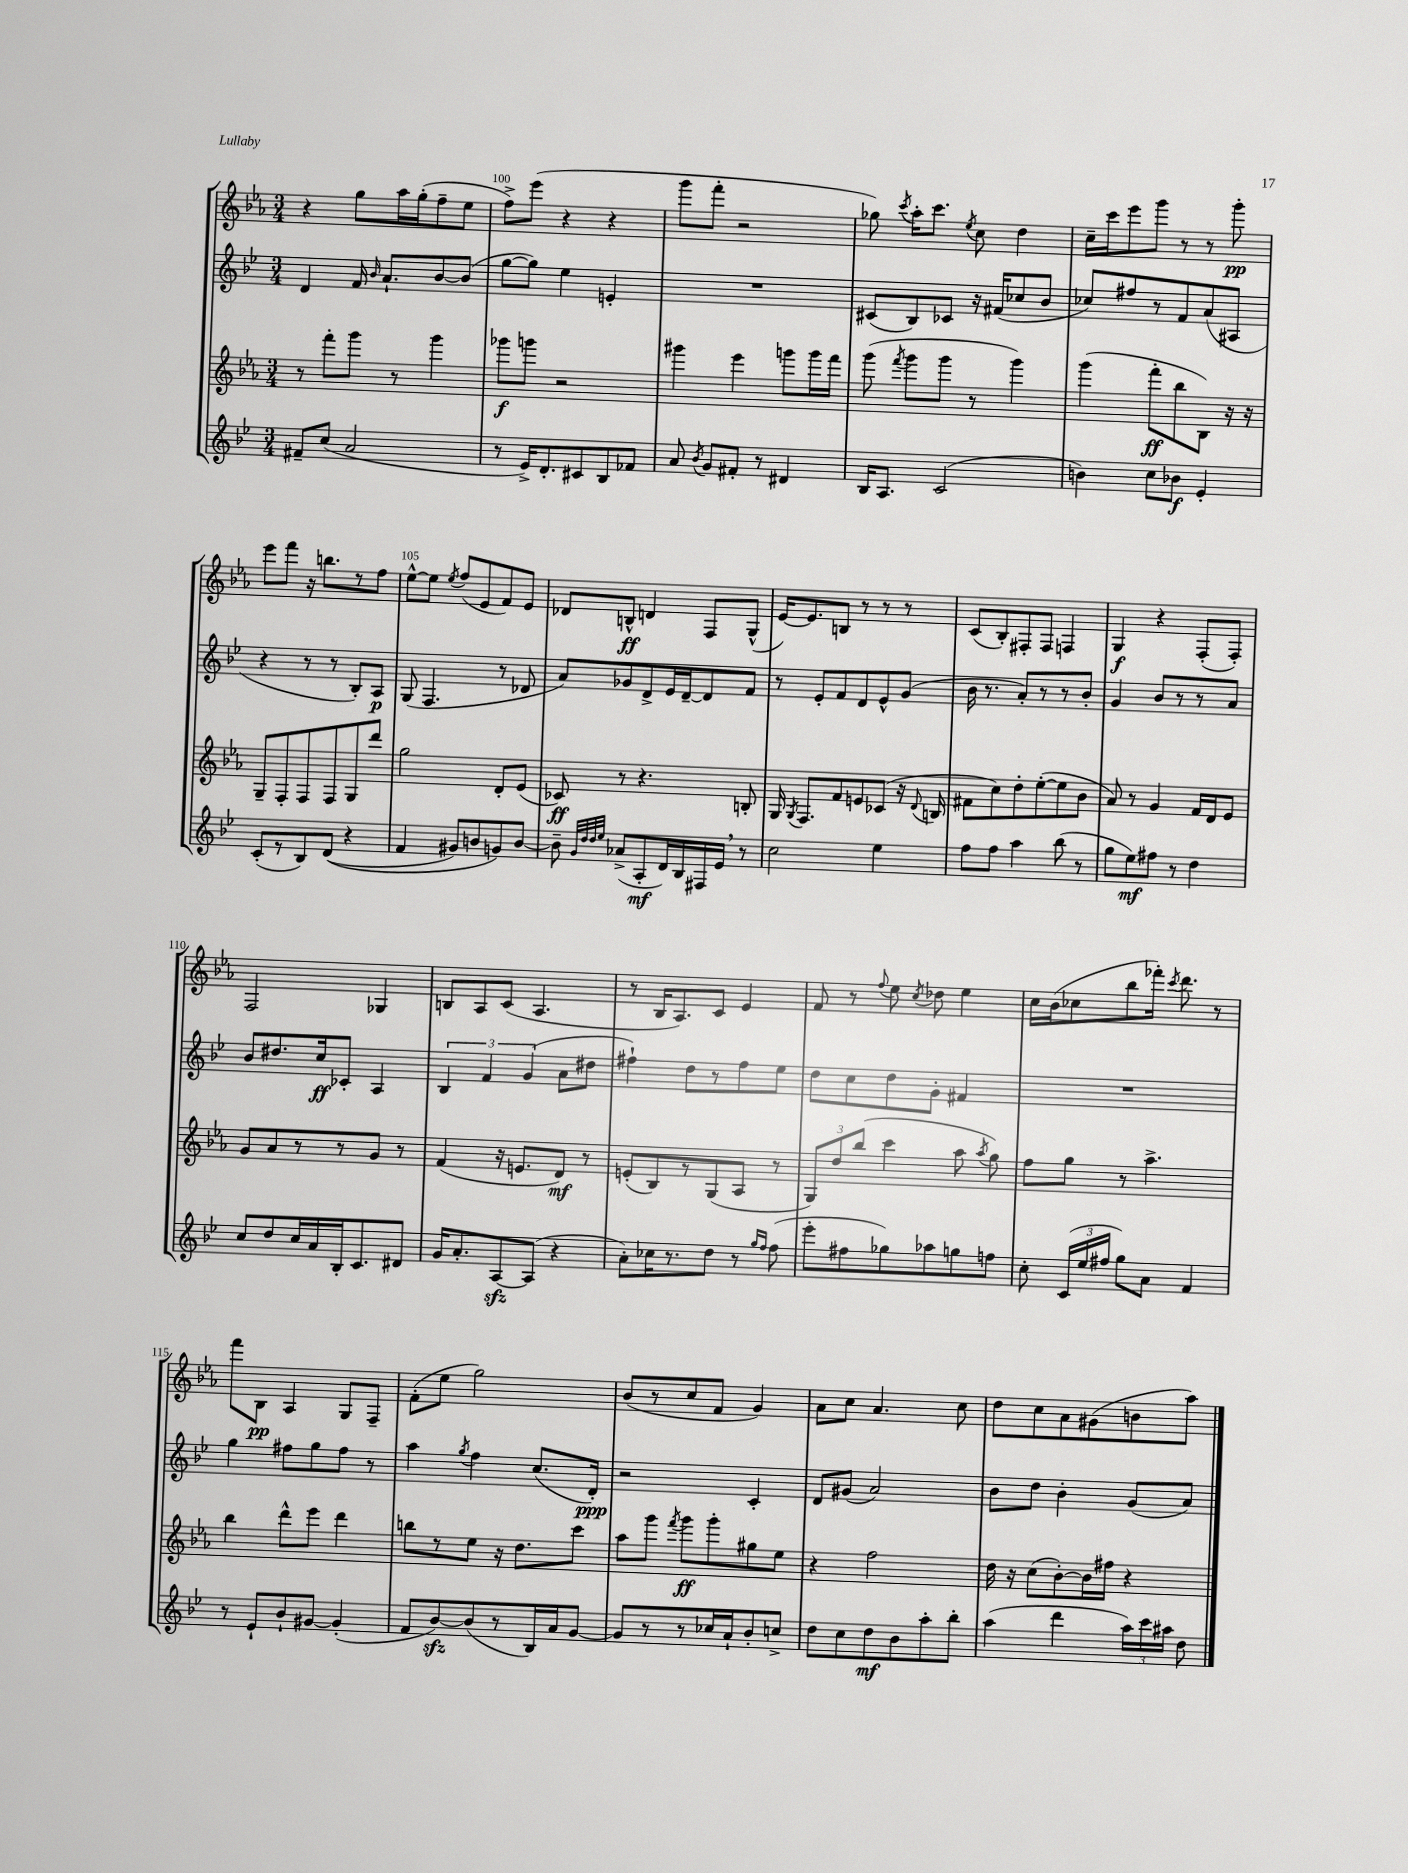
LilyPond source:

<<
\new StaffGroup <<
\new Staff = "s0" {
    \clef treble \key ees \major \numericTimeSignature \time 3/4
    \autoBeamOff r4 g''8[ aes''16 g''16-.( f''8-- ees''8] |
    f''8[->) ees'''8]( r4 r4 |
    g'''8[ f'''8]-. r2 |
    ges''8) \acciaccatura { c'''8 } aes''16[-. c'''8.] \acciaccatura { ees''8 } c''8 d''4 |
    c''16[-- c'''16 ees'''8 g'''8] r8 r8 g'''8-.\pp |
    ees'''8[ f'''8] r16 b''8.[ r8 f''8] |
    ees''8[~-^ ees''8] \acciaccatura { ees''8 } f''8[( ees'8 f'8) ees'8] |
    des'8[ b8]-^\ff d'4 f8[ g8]-^( |
    ees'16[~) ees'8. b8] r8 r8 r8 |
    c'8[( bes8-.) fis8-. fis8] f4 |
    g4\f r4 f8[-.( f8]-.) |
    f2 ges4 |
    b8[ aes8 c'8]( aes4. |
    r8 bes16[ aes8.) c'8] ees'4 |
    f'8 r8 \appoggiatura { f''8 } ees''8 \acciaccatura { c''8 } des''8 ees''4 |
    c''16[ bes'16( ces''8 bes''8 fes'''16]-.) \acciaccatura { c'''8 } d'''8. r8 |
    f'''8[ bes8]\pp aes4 g8[ f8]-- |
    f'8[-.( ees''8] g''2) |
    bes'8[( r8 c''8 f'8] g'4) |
    aes'8[ c''8] aes'4. c''8 |
    d''8[ c''8 aes'8 gis'8( b'8 aes''8]) \bar "|." |
}
\new Staff = "s1" {
    \clef treble \key bes \major \numericTimeSignature \time 3/4
    \autoBeamOff d'4 f'16 \grace { bes'16 } a'8.[-! bes'8~ bes'8]( |
    g''8[~ g''8]) ees''4 e'4-. |
    R2. |
    cis'8[( bes8) ces'8] r16 fis'16[( ces''8 bes'8] |
    ces''8[) fis''8 r8 f'8 a'8( ais8] |
    r4 r8 r8 bes8[-.) a8]\p |
    g8( f4. r8 des'8 |
    a'8[) ges'8 d'8-> ees'16 d'16~-- d'8 f'8] |
    r8 ees'8[-. f'8 d'8 ees'8-^ g'8]( |
    bes'16 r8. a'8[-.) r8 r8 bes'8]-. |
    g'4 bes'8[ r8 r8 a'8] |
    bes'8[ dis''8. c''16\ff ces'8]-. a4 |
    \tuplet 3/2 { bes4 f'4 g'4( } a'8[ dis''8] |
    fis''4-!) d''8[ r8 fis''8 ees''8] |
    d''8[ c''8 d''8 g'8]-. fis'4 |
    R2. |
    g''4 fis''8[ g''8 fis''8] r8 |
    a''4 \acciaccatura { g''8 } f''4 c''8.[( d'16]-.\ppp) |
    r2 c'4-. |
    d'8[ gis'8]( a'2) |
    bes'8[ d''8] bes'4-. g'8[( a'8]) \bar "|." |
}
\new Staff = "s2" {
    \clef treble \key ees \major \numericTimeSignature \time 3/4
    \autoBeamOff r8 f'''8[-. g'''8] r8 g'''4 |
    ges'''8[\f g'''8] r2 |
    gis'''4 ees'''4 g'''8[ g'''16 f'''16] |
    g'''8( \acciaccatura { f'''8 } g'''8[ g'''8] r8 g'''4) |
    g'''4( f'''8[-.\ff bes''8 bes8]) r16 r16 |
    g8[-- f8-. f8 f8 g8 d'''8] |
    g''2 d'8[-. ees'8]( |
    ces'8\ff) r8 r4. b8-. |
    g16 \acciaccatura { g8 } f8.[ f'8 e'8 ces'8]( r16 \appoggiatura { d'8 } b16 |
    fis'8[ c''8) d''8-. ees''8~-.( ees''8 bes'8] |
    aes'8) r8 g'4 f'16[ d'16 ees'8] |
    g'8[ aes'8 r8 r8 g'8] r8 |
    f'4( r16 e'8.[ d'8]\mf) r8 |
    e'8[-.( bes8) r8 g8( aes8] r8 |
    \tuplet 3/2 { g8[) d''8 bes''8]( } c'''4 aes''8 \acciaccatura { aes''8 } g''8) |
    f''8[ g''8] r8 aes''4.-> |
    bes''4 d'''8[-^ ees'''8] d'''4 |
    b''8[ r8 ees''8] r16 d''8.[ c'''8] |
    aes''8[ g'''8] \acciaccatura { f'''8 } g'''8[\ff g'''8-. gis''8 ees''8] |
    r4 f''2 |
    d''16 r16 c''8[( bes'8~-.) bes'16 fis''16] r4 \bar "|." |
}
\new Staff = "s3" {
    \clef treble \key bes \major \numericTimeSignature \time 3/4
    \autoBeamOff fis'8[-- c''8]( a'2 |
    r8 ees'16[->) d'8.-. cis'8 bes8 fes'8] |
    a'8 \acciaccatura { bes'8 } g'8[ fis'8]-. r8 dis'4 |
    bes16[ a8.] c'2( |
    b'4) c''8[ bes'8]\f ees'4-. |
    c'8[-.( r8 bes8) d'8](\( r4 |
    f'4 gis'8[) b'8 g'8\) b'8]~ |
    b'8-- \grace { g'32[ d''32 d''32 ees''32] } aes'8[->( a8-.\mf d'16) bes16 fis16 ees'16] \breathe r8 |
    c''2 ees''4 |
    f''8[ f''8] a''4 bes''8( r8 |
    g''8[ ees''8\mf) fis''8] r8 d''4 |
    c''8[ d''8 c''16 a'16 bes16-. c'8. dis'8] |
    g'16[ a'8.-. a8~\sfz a8]( r4 |
    a'8[-.) ces''16 r8. d''8] r8 \grace { g''16[ f''16] } f''8( |
    ees'''8[-. fis''8 ges''8) aes''8 g''8 f''8] |
    c''8-. \tuplet 3/2 { c'16[( ees''16 fis''16] } g''8[) a'8] f'4 |
    r8 ees'8[-! bes'8-! gis'8]~ gis'4-.( |
    f'8[ bes'8~\sfz) bes'8( r8 bes16) a'16 g'8]~ |
    g'8[ r8 r8 ces''16 a'16-! bes'8-. c''8]-> |
    d''8[ c''8 d''8\mf bes'8 a''8-. bes''8]-. |
    a''4( d'''4 \tuplet 3/2 { a''16[) c'''16 ais''16] } d''8 \bar "|." |
}
>>
>>
\layout { \context { \Score currentBarNumber = #99 \override BarNumber.break-visibility = ##(#f #t #t) barNumberVisibility = #(every-nth-bar-number-visible 5) } }
